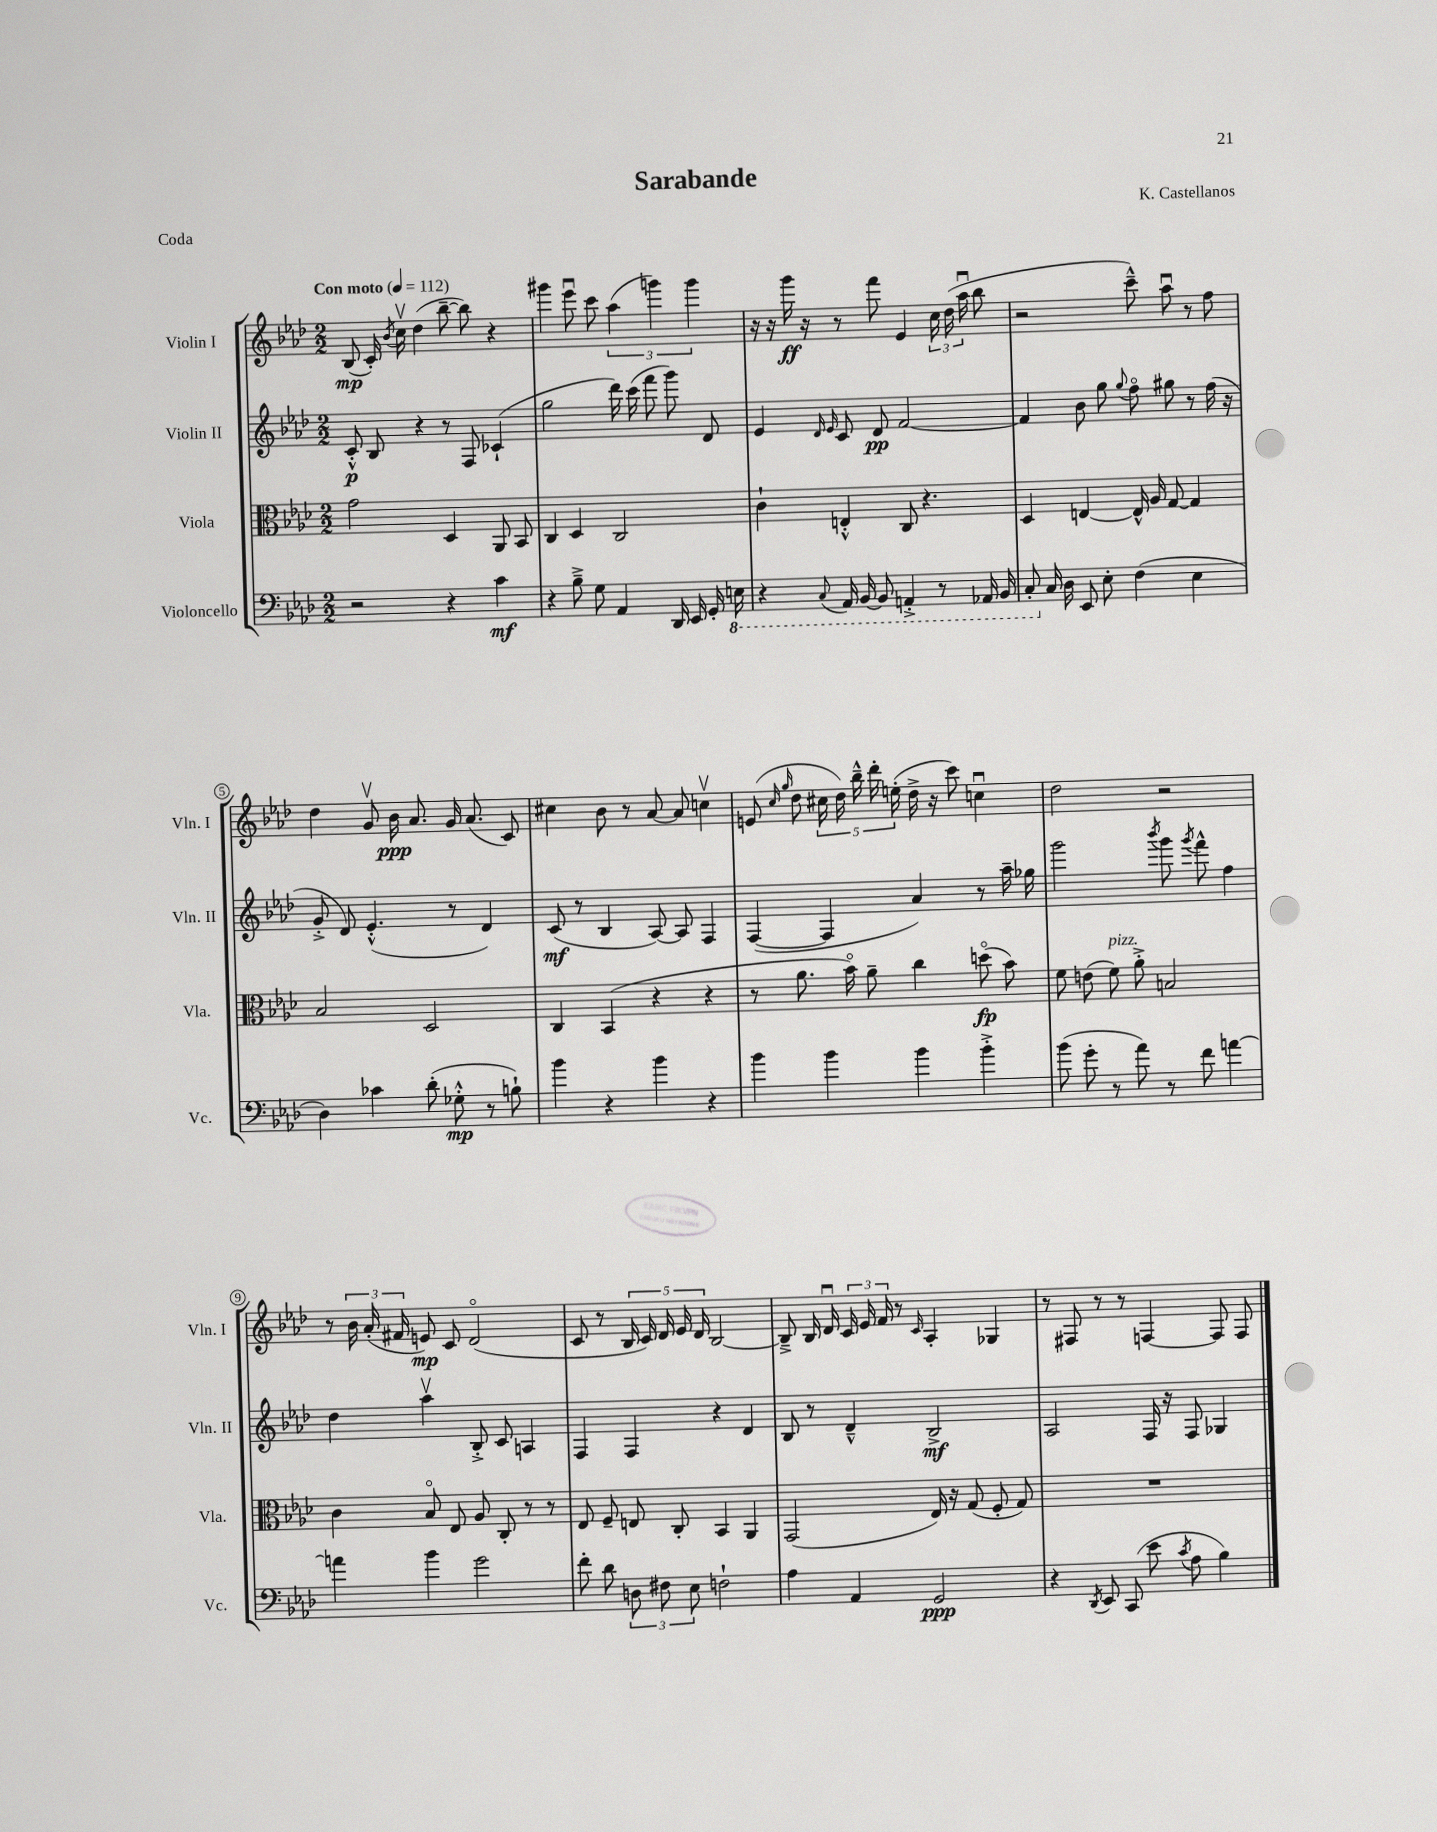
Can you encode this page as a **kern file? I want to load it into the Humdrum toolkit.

**kern	**dynam	**kern	**dynam	**kern	**dynam	**kern	**dynam
*part4	*part4	*part3	*part3	*part2	*part2	*part1	*part1
*staff4	*staff4	*staff3	*staff3	*staff2	*staff2	*staff1	*staff1
*I"Violoncello	*	*I"Viola	*	*I"Violin II	*	*I"Violin I	*
*I'Vc.	*	*I'Vla.	*	*I'Vln. II	*	*I'Vln. I	*
*clefF4	*	*clefC3	*	*clefG2	*	*clefG2	*
*k[b-e-a-d-]	*	*k[b-e-a-d-]	*	*k[b-e-a-d-]	*	*k[b-e-a-d-]	*
*M2/2	*	*M2/2	*	*M2/2	*	*M2/2	*
*MM112	*	*MM112	*	*MM112	*	*MM112	*
=1	=1	=1	=1	=1	=1	=1	=1
!	!	!	!	!	!	!LO:TX:a:B:t=Con moto	!
2r	.	2g\	.	8c'^^/	p	(8B-/	mp
.	.	.	.	8B-/	.	16c'/)	.
.	.	.	.	.	.	8qb-/	.
.	.	.	.	.	.	16ccv\	.
.	.	.	.	4r	.	(4dd-\	.
4r	.	4D-/	.	8r	.	[8bb-~\	.
.	.	.	.	8F/	.	8bb-\])	.
4c\	mf	8AA-/	.	(4c-X`/	.	4r	.
.	.	8BB-/	.	.	.	.	.
=2	=2	=2	=2	=2	=2	=2	=2
4r	.	4C/	.	2gg\	.	4ggg#X\	.
8B-~^\	.	4D-/	.	.	.	8eee-u\	.
8G\	.	.	.	.	.	8ccc\	.
4AA-/	.	2C/	.	16ddd-\)	.	(6aa-\	.
.	.	.	.	(16ccc\	.	.	.
.	.	.	.	8fff\	.	.	.
.	.	.	.	.	.	6gggn\)	.
16DD-/	.	.	.	8ggg\)	.	.	.
16EE-/	.	.	.	.	.	.	.
.	.	.	.	.	.	6ggg\	.
16GG'/	.	.	.	8d-/	.	.	.
*8ba	*	*	*	*	*	*	*
16EEn\	.	.	.	.	.	.	.
=3	=3	=3	=3	=3	=3	=3	=3
4r	.	4c`\	.	4e-/	.	16r	.
.	.	.	.	.	.	16r	.
.	.	.	.	.	.	16ggg\	ff
.	.	.	.	.	.	16r	.
.	.	.	.	16qqd-/	.	.	.
8qqCC/	.	.	.	16qqe-/	.	.	.
16AAA-/	.	4En'^^/	.	8c/	.	8r	.
[16BBB-/	.	.	.	.	.	.	.
8BBB-/]	.	.	.	8d-/	pp	8fff\	.
4AAAn'^/	.	8C/	.	[2f/	.	4e-/	.
.	.	4.r	.	.	.	.	.
8r	.	.	.	.	.	24cc\	.
.	.	.	.	.	.	(24dd-\	.
.	.	.	.	.	.	24aa-u\	.
16AAA-X/	.	.	.	.	.	8bb-\	.
16BBB-/	.	.	.	.	.	.	.
=4	=4	=4	=4	=4	=4	=4	=4
8CC'/	.	4D-/	.	4f/]	.	2r	.
*X8ba	*	*	*	*	*	*	*
16C/	.	.	.	.	.	.	.
16D-\	.	.	.	.	.	.	.
8EE-/	.	[4En/	.	8b-\	.	.	.
8E-'\	.	.	.	8gg\	.	.	.
.	.	.	.	8qqgg/	.	.	.
(4F\	.	16E^^/]	.	8ff\	.	8ccc~^^\)	.
.	.	16A-/	.	.	.	.	.
.	.	[8G/	.	8gg#X\	.	8aa-u\	.
4E-\	.	4G/]	.	8r	.	8r	.
.	.	.	.	(16ff\	.	8ff\	.
.	.	.	.	16r	.	.	.
!!LO:LB:g=z
=5	=5	=5	=5	=5	=5	=5	=5
4D-\)	.	2B-/	.	8g'^/	.	4dd-\	.
.	.	.	.	8d-/)	.	.	.
4c-X\	.	.	.	(4.e-'^^/	.	8gv/	.
.	.	.	.	.	.	16b-\	ppp
.	.	.	.	.	.	8.a-/	.
(8d-'\	.	2D-/	.	.	.	.	.
8G-X'^^\	mp	.	.	8r	.	16g/	.
.	.	.	.	.	.	(8.a-/	.
8r	.	.	.	4d-/)	.	.	.
8Bn`\)	.	.	.	.	.	8c/)	.
=6	=6	=6	=6	=6	=6	=6	=6
4b-\	.	4C/	.	(8c/	mf	4cc#X\	.
.	.	.	.	8r	.	.	.
4r	.	(4BB-/	.	4B-/	.	8b-\	.
.	.	.	.	.	.	8r	.
4b-\	.	4r	.	[8A-/)	.	[8a-/	.
.	.	.	.	8A-/]	.	8a-/]	.
4r	.	4r	.	4F/	.	4ccnv\	.
=7	=7	=7	=7	=7	=7	=7	=7
4b-\	.	8r	.	([4F/	.	(8en/	.
.	.	.	.	.	.	16qqcc/	.
.	.	.	.	.	.	16qqgg/	.
.	.	8.a-\	.	.	.	8dd-\	.
4b-\	.	.	.	4F/]	.	20cc#X\	.
.	.	.	.	.	.	20dd-\)	.
.	.	16b-\)	.	.	.	.	.
.	.	.	.	.	.	20bb-~^^\	.
.	.	8a-~\	.	.	.	.	.
.	.	.	.	.	.	20ddd-'\	.
.	.	.	.	.	.	(20een'\	.
4b-\	.	4cc\	.	4a-/)	.	16dd-^\	.
.	.	.	.	.	.	16r	.
.	.	.	.	.	.	8ccc\)	.
4b-'^\	.	(8ddn\	fp	8r	.	4ccnu\	.
.	.	8b-\)	.	16aa-~\	.	.	.
.	.	.	.	16gg-X\	.	.	.
=8	=8	=8	=8	=8	=8	=8	=8
(8b-\	.	8f\	.	2ggg\	.	2dd-\	.
8g'\	.	(8en\	.	.	.	.	.
!	!	!LO:TX:a:i:t=pizz.	!	!	!	!	!
8r	.	8f\)	.	.	.	.	.
8a-\)	.	8a-'^\	.	.	.	.	.
.	.	.	.	8qbbb-/	.	.	.
8r	.	2Bn/	.	8ggg\	.	2r	.
.	.	.	.	8qggg/	.	.	.
8f\	.	.	.	8fff^^\	.	.	.
[4an\	.	.	.	4ff\	.	.	.
!!LO:LB:g=z
=9	=9	=9	=9	=9	=9	=9	=9
4an\]	.	4c\	.	4dd-\	.	8r	.
.	.	.	.	.	.	24b-\	.
.	.	.	.	.	.	(24a-'/	.
.	.	.	.	.	.	24f#X/	.
4b-\	.	8B-/	.	4aa-v\	.	8en/)	mp
.	.	8E-/	.	.	.	8c/	.
2g\	.	8A-/	.	8B-'^/	.	(2d-/	.
.	.	8C'/	.	8c/	.	.	.
.	.	8r	.	4An/	.	.	.
.	.	8r	.	.	.	.	.
=10	=10	=10	=10	=10	=10	=10	=10
8f'\	.	8E-/	.	4F/	.	8c/	.
8d-\	.	8F~/	.	.	.	8r	.
12Dn\	.	8En/	.	4F/	.	20B-/	.
.	.	.	.	.	.	20c/)	.
12F#X\	.	.	.	.	.	.	.
.	.	.	.	.	.	20d-/	.
.	.	8C'/	.	.	.	.	.
.	.	.	.	.	.	20e-/	.
12E-\	.	.	.	.	.	.	.
.	.	.	.	.	.	20d-/	.
2Fn`\	.	4BB-/	.	4r	.	[2B-/	.
.	.	4AA-/	.	4d-/	.	.	.
=11	=11	=11	=11	=11	=11	=11	=11
4A-\	.	(2GG/	.	8B-/	.	8B-~^/]	.
.	.	.	.	8r	.	16B-/	.
.	.	.	.	.	.	16d-u/	.
4AA-/	.	.	.	4d-~^^/	.	24c/	.
.	.	.	.	.	.	24e-/	.
.	.	.	.	.	.	24f/	.
.	.	.	.	.	.	8r	.
.	.	.	.	.	.	16qqc/	.
2GG/	ppp	16E-/)	.	2B-^/	mf	4A-'/	.
.	.	16r	.	.	.	.	.
.	.	(8G/	.	.	.	.	.
.	.	8F'/	.	.	.	4G-X/	.
.	.	8G/)	.	.	.	.	.
=12	=12	=12	=12	=12	=12	=12	=12
4r	.	1r	.	2A-/	.	8r	.
.	.	.	.	.	.	8F#X/	.
8qDD-/	.	.	.	.	.	.	.
8EE-/	.	.	.	.	.	8r	.
(8CC/	.	.	.	.	.	8r	.
8e-\	.	.	.	16F/	.	[4Fn/	.
.	.	.	.	16r	.	.	.
8qc/	.	.	.	.	.	.	.
8A-\	.	.	.	8F/	.	.	.
4B-\)	.	.	.	4G-X/	.	8F/]	.
.	.	.	.	.	.	8F/	.
==	==	==	==	==	==	==	==
*-	*-	*-	*-	*-	*-	*-	*-
